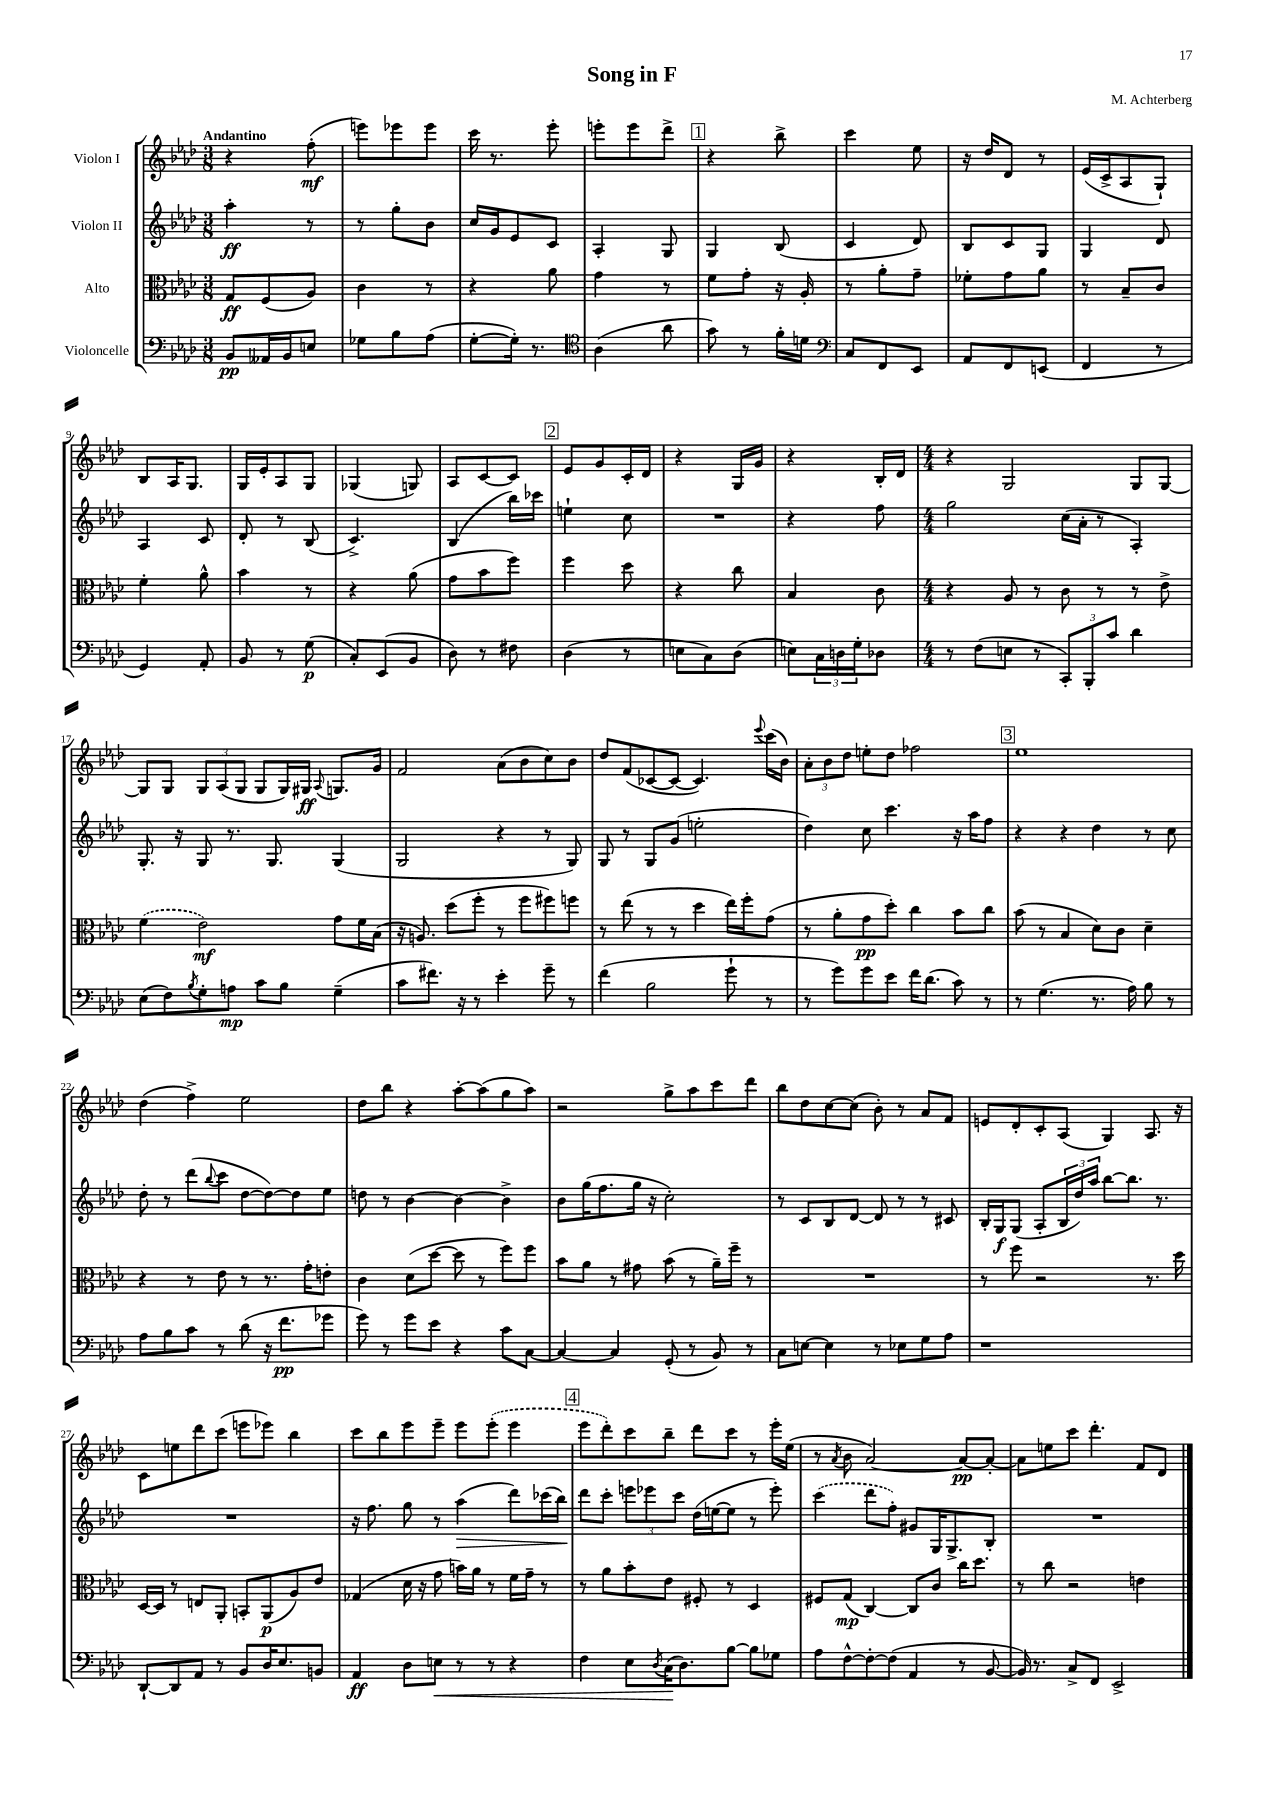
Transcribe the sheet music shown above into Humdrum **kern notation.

**kern	**kern	**kern	**kern
*staff4	*staff3	*staff2	*staff1
*clefF4	*clefC3	*clefG2	*clefG2
*k[b-e-a-d-]	*k[b-e-a-d-]	*k[b-e-a-d-]	*k[b-e-a-d-]
*M3/8	*M3/8	*M3/8	*M3/8
8BB-	8G	4aa-'	4r
16AA--	(8F	.	.
16BB-	.	.	.
8E	8A-)	8r	(8ff'
=	=	=	=
8G-	4c	8r	8eee)
8B-	.	8gg'	8eee-
(8A-	8r	8b-	8eee-
=	=	=	=
[8G'	4r	16cc	16ccc
.	.	16g	8.r
16G'])	.	8e-	.
8.r	.	.	.
.	8a-	8c	8eee-'
=	=	=	=
*clefC4	*	*	*
(4A-	4g	4A-'	8eee'
.	.	.	8eee
8a-	8r	8G	8ddd-^
=	=	=	=
8g)	8f	4G	4r
8r	8g'	.	.
16f'	16r	(8B-	8bb-^
16d	16A-'	.	.
=	=	=	=
*clefF4	*	*	*
8C	8r	4c	4ccc
8FF	8a-'	.	.
8EE-	8g~	8d-)	8ee-
=	=	=	=
8AA-	8f-'	8B-	16r
.	.	.	16dd-
8FF	8g	8c	8d-
(8EE	8a-	8G	8r
=	=	=	=
4FF	8r	4G	(16e-
.	.	.	16c^
.	8B-~	.	8A-
8r	8c	8d-	8G`)
=	=	=	=
4GG)	4f'	4A-	8B-
.	.	.	16A-
.	.	.	8.G
8AA-'	8a-^^	8c	.
=	=	=	=
8BB-	4b-	8d-'	16G
.	.	.	16e-'
8r	.	8r	8A-
(8G	8r	(8B-	8G
=	=	=	=
8C')	4r	4.c^)	(4G-
(8EE-	.	.	.
8BB-	(8a-	.	8G)
=	=	=	=
8D-)	8g	(4B-	8A-
8r	8b-	.	[8c
8F#	8ff)	16bb-)	8c]
.	.	16ccc-	.
=	=	=	=
(4D-	4ff	4ee`	8e-
.	.	.	8g
8r	8dd-	8cc	16c'
.	.	.	16d-
=	=	=	=
8E	4r	4.r	4r
8C)	.	.	.
(8D-	8cc	.	16G
.	.	.	16g
=	=	=	=
8E)	4B-	4r	4r
24C	.	.	.
24D	.	.	.
24G'	.	.	.
8D-	8c	8ff	16B-'
.	.	.	16d-
=	=	=	=
*M4/4	*M4/4	*M4/4	*M4/4
8r	4r	2gg	4r
(8F	.	.	.
8E	8A-	.	2G
8r	8r	.	.
12CC')	8c	(16cc	.
.	.	16a-'	.
12BBB-'	.	.	.
.	8r	8r	.
12c	.	.	.
4d-	8r	4A-')	8G
.	8e-^	.	[8G
=	=	=	=
(8E-	(4f	8.G'	8G]
8F)	.	.	8G
.	.	16r	.
8qB-	.	.	.
8G'	2e-)	8G	12G
.	.	.	(12A-
8A	.	8.r	.
.	.	.	12G
8c	.	.	8G
.	.	8.G	.
8B-	.	.	16G)
.	.	.	16G#
.	.	.	8qqA-
(4G~	8g	(4G	8.G
.	16f	.	.
.	(16B-	.	16g
=	=	=	=
8c	16r	2G	2f
.	8.A)	.	.
8.f#)	.	.	.
.	(8dd-	.	.
16r	.	.	.
8r	8ff'	.	.
4e-'	8r	4r	(8a-
.	8ff	.	8b-
8g~	8ff#)	8r	8cc)
8r	8ff	8G)	8b-
=	=	=	=
(4f	8r	8G	8dd-
.	(8ee-	8r	(8f
2B-	8r	8G	[8c-
.	8r	(8g	8c-_
.	4dd-	2ee'	4.c-])
8g`	16ee-)	.	.
.	16ff'	.	.
.	.	.	8qqeee-
8r	(8g	.	(16ccc
.	.	.	16b-)
=	=	=	=
8r	8r	4dd-)	12a-'
.	.	.	12b-
8g)	8a-'	.	.
.	.	.	12dd-
8g	8g	8cc	8ee'
8e-	8dd-')	4.ccc	8dd-
16f	4cc	.	2ff-
(8.d-	.	.	.
8c)	8b-	16r	.
.	.	16aa-	.
8r	8cc	8ff	.
=	=	=	=
8r	(8b-	4r	1ee-
(4.G	8r	.	.
.	4B-	4r	.
8.r	8d-)	4dd-	.
.	8c	.	.
16A-)	.	.	.
8B-	4d-~	8r	.
8r	.	8cc	.
=	=	=	=
8A-	4r	8dd-'	(4dd-
8B-	.	8r	.
8c	8r	(8ddd-	4ff^)
.	.	8qqbb-	.
8r	8e-	8ccc	.
(8d-	8r	[8dd-	2ee-
16r	8.r	8dd-_)	.
8.f	.	.	.
.	.	8dd-]	.
.	16g'	.	.
8g-	8e'	8ee-	.
=	=	=	=
8g)	4c	8dd	8dd-
8r	.	8r	8bb-
8g	(8d-	[4b-	4r
8e-	[8dd-	.	.
4r	8dd-]	4b-_	[8aa-'
.	8r	.	(8aa-]
8c	8ff)	4b-^]	8gg
[8C	8ff	.	8aa-)
=	=	=	=
4C_	8b-	8b-	2r
.	8a-	(16gg	.
.	.	8.ff	.
4C]	8r	.	.
.	8g#	16gg	.
.	.	16r	.
(8GG'	(8b-	2cc')	8gg^
8r	8r	.	8aa-
8BB-)	16a-~)	.	8ccc
.	16ff~	.	.
8r	8r	.	8ddd-
=	=	=	=
8C	1r	8r	8bb-
[8E	.	8c	8dd-
4E]	.	8B-	[8cc
.	.	[8d-	(8cc]
8r	.	8d-]	8b-')
8E-	.	8r	8r
8G	.	8r	8a-
8A-	.	8c#	8f
=	=	=	=
1r	8r	16B-'	8e
.	.	16G	.
.	8ff	(8G	8d-'
.	2r	8A-'	8c'
.	.	24B-	(8A-
.	.	24dd-)	.
.	.	24aa-	.
.	.	[8bb-	4G)
.	.	8.bb-]	.
.	8.r	.	8.A-
.	.	8.r	.
.	16dd-	.	16r
=	=	=	=
[8DD-`	[16D-	1r	8c
.	16D-]	.	.
8DD-]	8r	.	8ee
8AA-	8E	.	8ddd-
8r	8AA-'	.	(8ccc
8BB-	8BB'	.	8eee
16D-	(8AA-	.	8eee-)
8.E-	.	.	.
.	8A-)	.	4bb-
8BB	8e-	.	.
=	=	=	=
4AA-	(4G-	16r	8ccc
.	.	8.ff	.
.	.	.	8bb-
8D-	16d-	8gg	8eee-
.	16r	.	.
8E	8g	8r	8eee-~
8r	16b)	(4aa-	8eee-
.	16a-	.	.
8r	8r	.	(8eee-'
4r	16f	8ddd-)	4eee-
.	16g~	.	.
.	8r	(16ccc-	.
.	.	16bb-)	.
=	=	=	=
4F	8r	8ddd-	8eee-
.	8a-	8ccc'	8ddd-')
8E-	8b-'	12eee	8ccc
.	.	12eee-	.
8qD-	.	.	.
(16C	8e-	.	8bb-~
.	.	12ccc	.
8.D-)	.	.	.
.	8F#'	(16dd-	8ddd-
.	.	[16ee	.
[8B-	8r	8ee]	8ccc
8B-]	4D-	8r	8r
8G-	.	8eee-')	16eee-'
.	.	.	(16ee-
=	=	=	=
8A-	8F#	(4ccc	8r
.	.	.	8qa-
[8F^^	(8G	.	8b-
8F'_	[4C)	8ddd-	[2a-)
(8F]	.	8ff')	.
4AA-	8C]	8g#	.
.	8c	16G	.
.	.	8.G^	.
8r	16cc	.	8a-_
.	8.dd-	.	.
[8BB-	.	8B-'	8a-'_
=	=	=	=
16BB-])	8r	1r	8a-]
8.r	.	.	.
.	8cc	.	8ee
8C^	2r	.	8ccc
8FF	.	.	4.ddd-'
2EE-^	.	.	.
.	4e	.	8f
.	.	.	8d-
==	==	==	==
*-	*-	*-	*-
